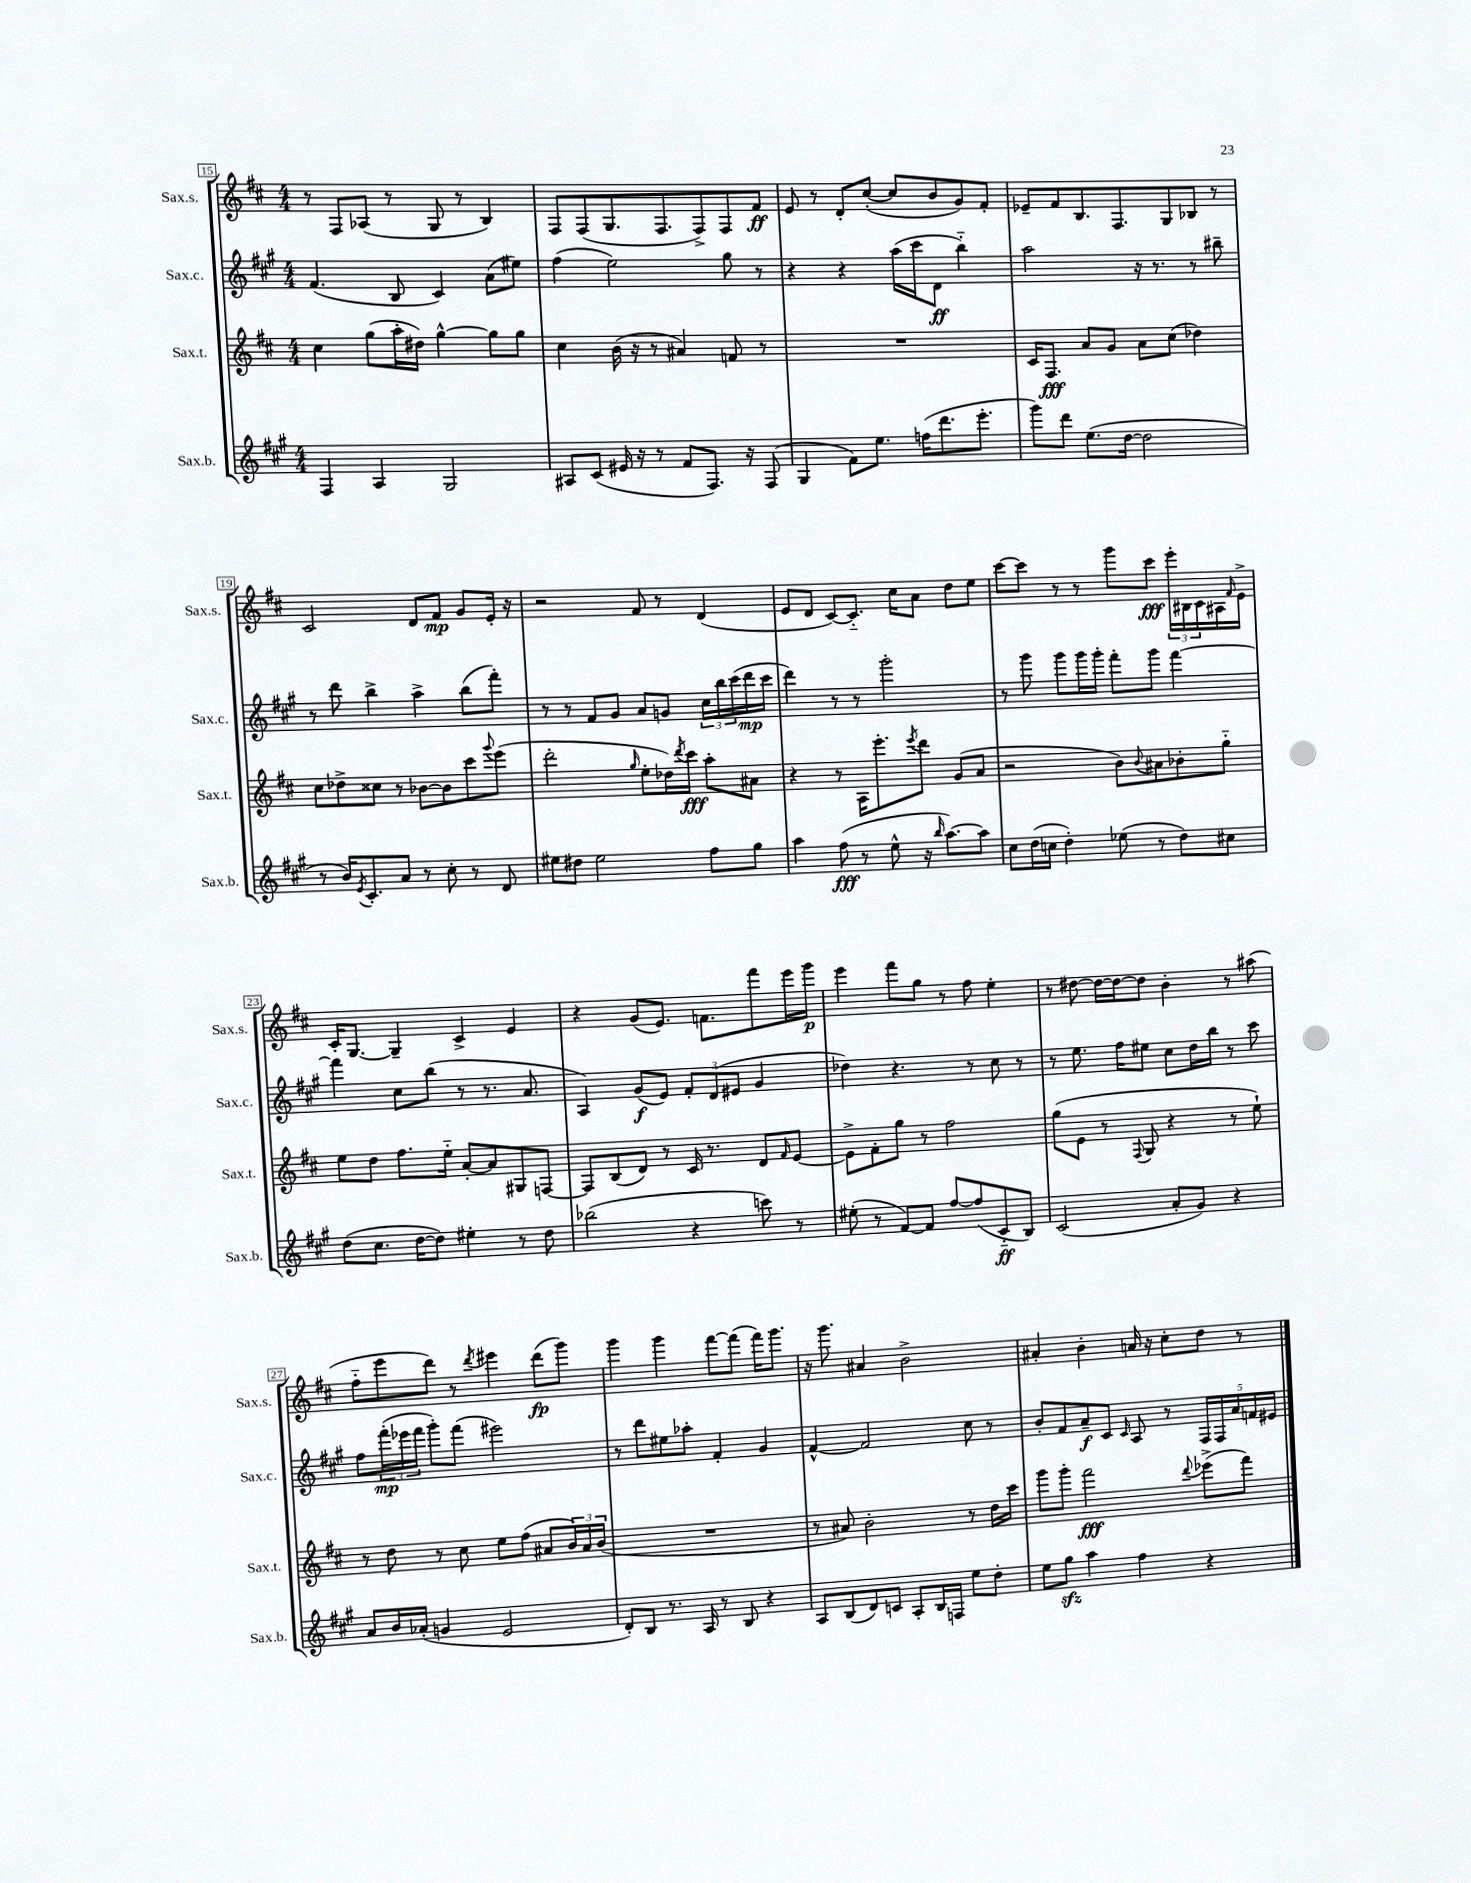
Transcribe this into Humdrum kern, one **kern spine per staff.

**kern	**kern	**kern	**kern
*staff4	*staff3	*staff2	*staff1
*clefG2	*clefG2	*clefG2	*clefG2
*k[f#c#g#]	*k[f#c#]	*k[f#c#g#]	*k[f#c#]
*M4/4	*M4/4	*M4/4	*M4/4
4F#	4cc#	(4.f#	8r
.	.	.	8F#
4A	(8gg	.	(8A-
.	16aa'	8B	8r
.	16dd#)	.	.
2G#	[4gg^^	4c#)	8G
.	.	.	8r
.	8gg]	(8a	4B)
.	8gg	8ee#)	.
=	=	=	=
8A#	4cc#	(4ff#	8F#
(8c#	.	.	(8F#
16e#	(16b	2ee)	8.G
16r	16r	.	.
8r	8r	.	.
.	.	.	8.F#
8f#	4a#)	.	.
8.F#)	.	.	8F#^)
.	8f	8gg#	8F#
16r	.	.	.
(8F#	8r	8r	8f#
=	=	=	=
4G#	1r	4r	8e
.	.	.	8r
8f#)	.	4r	8d'
8.ee	.	.	([8cc#'
.	.	(16aa	8cc#]
(16ff	.	16ccc#	.
8.ddd	.	8d	8b
.	.	4bb'~)	8g)
8.eee'	.	.	.
.	.	.	8f#'
=	=	=	=
8ggg#)	16c#	2aa	8e-~
.	8.F#	.	.
8ddd	.	.	8f#
(8.ee	8a	.	8.B
.	8g	.	.
[16dd	.	.	8.F#
2dd]	8a	16r	.
.	.	8.r	.
.	(8cc#	.	8G
.	4dd-)	8r	8B-
.	.	8bb#~	8r
=	=	=	=
8r	8cc#	8r	2c#
16b)	8dd-^	8ddd	.
8qe	.	.	.
8.c#'	.	.	.
.	8cc##	4bb^	.
8a	8r	.	.
8r	[8b-	4aa^	8d
8cc#'	8b-]	.	8f#
8r	8ccc#	(8bb	8g
.	8qqggg	.	.
8d	(8eee	8fff#')	16e'
.	.	.	16r
=	=	=	=
8ee#	2ddd'	8r	2r
8dd#	.	8r	.
2ee#	.	8f#	.
.	.	8g#	.
.	16qqgg	.	.
.	8ee'	8a	8f#
.	16dd-)	8g	8r
.	8qddd	.	.
.	16ccc#	.	.
8ff#	8aa'	24cc#	(4d
.	.	24bb	.
.	.	(24ccc#	.
8gg#	8a#	16ddd	.
.	.	16ccc#	.
=	=	=	=
4aa	4r	4ddd)	8e
.	.	.	8d
(8ff#	8r	8r	[8c#)
8r	16A	8r	8.c#'~]
.	8.eee'	.	.
8ee^^	.	2ggg#'	.
.	.	.	16cc#
.	8qeee	.	.
16r	8ddd	.	8a
16qqbb	.	.	.
[8.aa)	.	.	.
.	(8g	.	8dd
8aa]	8a	.	8ee
=	=	=	=
8cc#	2r	8r	[8ccc#
(16dd	.	8ggg#	8ccc#]
16cc	.	.	.
4dd')	.	8ggg#	8r
.	.	16ggg#	8r
.	.	16ggg#'	.
(8ee-	8b)	8fff#'	8ggg
.	8qqb	.	.
8r	8a#	8ggg#	8ccc#
8dd)	8b-'	[4fff#	24eee'
.	.	.	24B#
.	.	.	24c#
8cc#	8gg'~	.	16A#
.	.	.	16qqf#
.	.	.	16e^
=	=	=	=
(8dd	8ee	4fff#]	16c#'
.	.	.	[8.G
8.cc#	8dd	.	.
.	8.ff#	8cc#	4G~]
[16dd	.	.	.
8dd])	.	(8bb	.
.	16ee'~	.	.
4ee#'	[8a'	8r	4c#^
.	8a]	8.r	.
8r	8G#	.	4e
.	.	8.a	.
8dd	[8F	.	.
=	=	=	=
(2bb-	8F]	4A)	4r
.	(8B	.	.
.	8d)	(8g#	(8g
.	8r	8e)	8.e)
4r	16c#	12f#'	.
.	8.r	.	8.f
.	.	(12d	.
.	.	12e#	.
8ccc)	8d	4g#	8fff#
.	16qqf#	.	.
8r	[8e	.	16eee
.	.	.	16ggg
=	=	=	=
(8ee#'	8e^]	4dd-)	4eee
8r	8f#'	.	.
[8f#)	8gg	4.r	8fff#
8f#]	8r	.	8gg
[8ff#	2ff#	.	8r
(8ff#]	.	8r	8ff#
8c#'~	.	8cc#	4ee'
8B)	.	8r	.
=	=	=	=
(2c#	(8gg	8r	8r
.	8e	8.ee	[8dd#
.	8r	.	16dd#_
.	.	16ff#	16dd#_
.	8qqF#	.	.
.	8G	8ee#	8dd#]
8a'	4r	8cc#	4b'
8g#)	.	16dd	.
.	.	16bb	.
4r	8r	8r	8r
.	8ee`)	8ccc#	(8aa#
=	=	=	=
8a	8r	8ff#	8ff#'~
16b	8dd	(24fff#'	8eee
.	.	24eee-	.
(16a-'	.	.	.
.	.	24fff#	.
4g	8r	8ggg#')	8ddd)
.	8cc#	(8fff#	8r
.	.	.	8qddd
2e	8ee	2eee#)	4eee#
.	(8ff#	.	.
.	8a#	.	(8ddd
.	24b)	.	8ggg)
.	24a#	.	.
.	(24b	.	.
=	=	=	=
8d')	1r	8r	4ggg
8B	.	8ddd	.
8.r	.	8ee#	4ggg
.	.	8aa-'	.
16A	.	.	.
8r	.	4f#'	[8fff#
8B	.	.	(8fff#]
4r	.	4g#	16fff#)
.	.	.	8.ggg
=	=	=	=
8A	8r	[4f#^^	16r
.	.	.	8.ggg
(8B	8a#)	.	.
8d)	2b'	2f#]	4a#
8c	.	.	.
8A'	.	.	2b^
16B	.	.	.
16F	.	.	.
8ee	8r	8cc#	.
8dd'	16dd	8r	.
.	16ccc#	.	.
=	=	=	=
8ee	8ggg	8b'	4a#'
8gg#	8ggg'	8f#	.
4aa	2fff#	8a~	4b'
.	.	8c#	.
.	.	16qqc#	.
4ff#	.	8A	16a
.	.	.	16r
.	.	8r	8cc#'
.	8qqddd	.	.
4r	(8eee-^	20F#	8dd
.	.	20F#	.
.	.	20a	.
.	8fff#)	.	8r
.	.	20f	.
.	.	20e#	.
==	==	==	==
*-	*-	*-	*-
